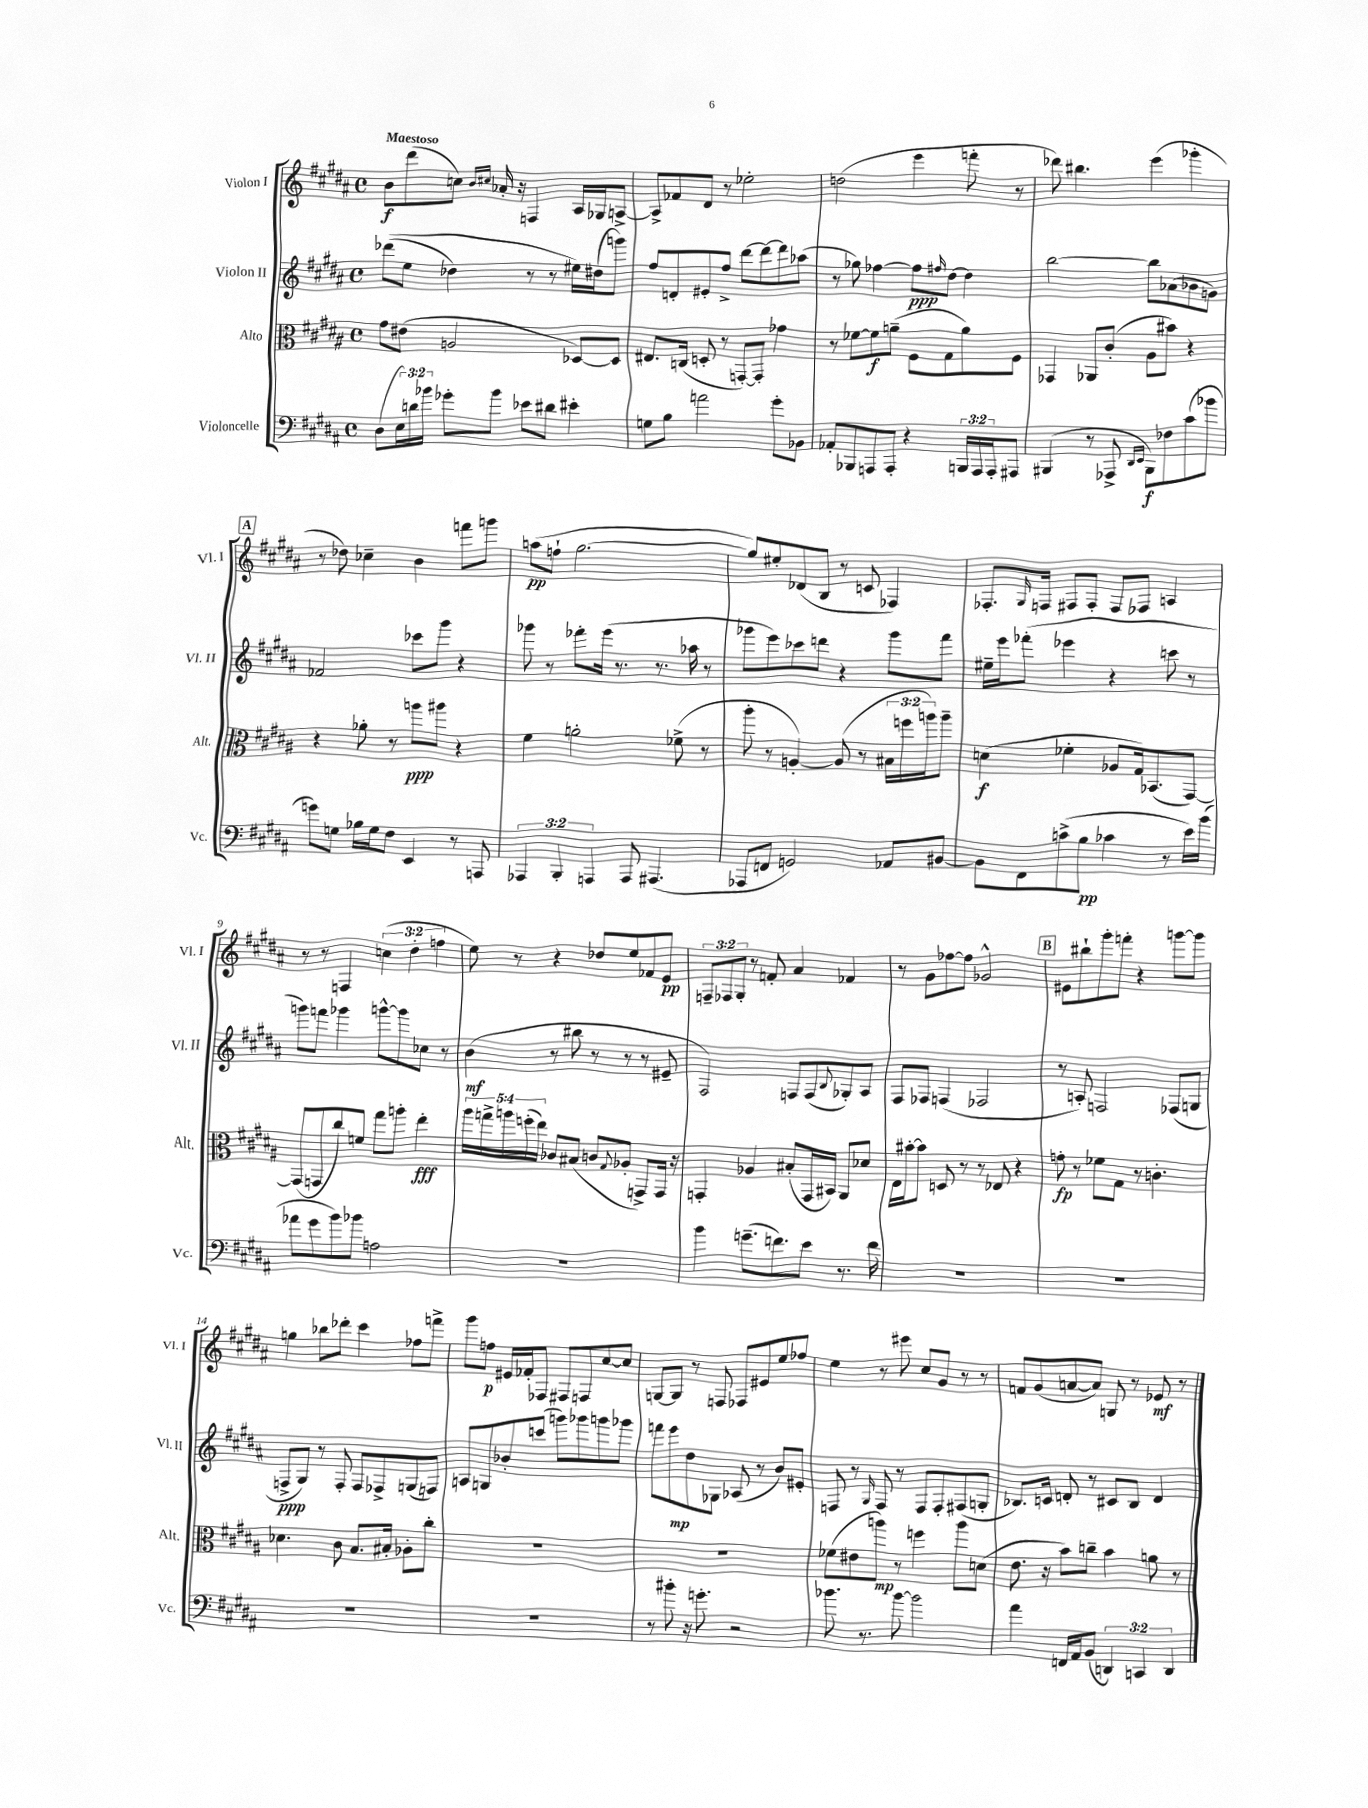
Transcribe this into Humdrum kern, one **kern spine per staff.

**kern	**kern	**kern	**kern
*staff4	*staff3	*staff2	*staff1
*clefF4	*clefC3	*clefG2	*clefG2
*k[f#c#g#d#a#]	*k[f#c#g#d#a#]	*k[f#c#g#d#a#]	*k[f#c#g#d#a#]
*M4/4	*M4/4	*M4/4	*M4/4
*met(c)	*met(c)	*met(c)	*met(c)
(8D#\L	8g#\L	&((8ddd-\L	8b\L
24E\L)	(8e#\J	8ee\J	(8ddd#\
24d\	.	.	.
24b-\JJ	.	.	.
8g-'\L	2A/	4dd-\)	8cc\J)
.	.	.	16qqb/LL
.	.	.	16qqcc#/JJ
8b-\J	.	.	16a-'/
.	.	.	16r
8e-\L	.	8r	4F/
8d#\J	.	8r	.
4e#'\	[8D-/L)	16ee#\LL&)	16A#/LL
.	.	(16dd#\J	16G-/J
.	8D-/]J	8ggg\J)	[8A^/J
=	=	=	=
8G\L	8.E#/L	8ff#/L	8A^/]L
8B\J	.	8d'/	8f-/
.	(16C/Jk	.	.
2a\	8D'/	8e#'/	8d#/J
.	8r	8ff#^/J	8r
.	[8GG'/L)	[8ddd#\L	2ee-'\
.	8GG'/]J	8ddd#\_	.
8g#'\L	4g-\	8ddd#\]	.
8BB-\J	.	(8aa-\J	.
=	=	=	=
8AA-'/L	8r	8r	(2dd\
8BBB-/	[8f-\L	8gg-\)	.
8AAA/	8f-\]	[4ff-\	.
8AAA'/J	(8a~\J	.	.
4r	8F#\L	8ff-\]L	4eee\
.	.	16qqff#/	.
.	8G#\	[8dd#\J	.
24BBB/LL	8a\)	4dd#\]	8fff'\
24AAA/	.	.	.
24AAA'/J	.	.	.
8AAA#/J	8F#\J	.	8r
=	=	=	=
(4BBB#/	4GG-/	[2bb\	8ddd-\)
.	.	.	4.bb#\
8r	8AA-/L	.	.
8AAA-^/	(8c#'/J	.	.
16qqDD#/LL	.	.	.
16qqEE/JJ	.	.	.
8BBB#\L)	8A#\L	8bb\]L	(4eee\
8F-\	8b#\J)	(8a-\	.
(8c#\	4r	8b-\	4ggg-'\
8b-\J	.	8g\J)	.
=	=	=	=
8g\L)	4r	2f-/	8r
8G\J	.	.	8dd-\)
16B-\LL	8a-'\	.	4cc-~\
16G\J	.	.	.
8F#\J	8r	.	.
4EE/	8aa\L	8ccc-\L	4b\
.	8aa#\J	8ggg#\J	.
8r	4r	4r	8fff\L
8AAA/	.	.	8ggg\J
=	=	=	=
6AAA-/	4f#\	8ggg-\	(8aa\L
.	.	8r	8ff`\J
6BBB'/	.	.	.
.	2a'\	8fff-'\L	[2.gg#\
6AAA/	.	.	.
.	.	(16eee\Jk	.
.	.	8.r	.
8AAA/	.	.	.
(4.AAA#/	.	8.r	.
.	(8f-^\	.	.
.	.	16aa-\	.
.	8r	8r	.
=	=	=	=
8AAA-/L	8aa#'\	8ggg-\L	8gg#/]L)
8FF/J	8r	8eee\)	8ee#'/
2GG/)	[4A'/)	8ccc-\	(8d-/
.	.	8ddd\J	8B/J
.	(8A/]	4r	8r
.	8r	.	8c/
8AA-/L	24B#\LL	8ggg-\L	4F-/)
.	24ff\	.	.
.	24aa\J)	.	.
[8BB#/J	8aa~\J	8fff#\J	.
=	=	=	=
8BB#\]L	(4d\	16ee#~\LL	8.F-'/L
.	.	16eee\J	.
8FF#\	.	(8fff-'\J	.
.	.	.	16qqG#/
.	.	.	16F/Jk
(8c^\	4f-'\	4eee-\	8F#/L
8B\J	.	.	8F#'/J
4c-\	8A-/L	4r	8F#/L
.	16G#/k)	.	8F-/J
.	(8.BB-/	.	.
8r	.	8ccc\	4A/
16e\LL)	[8GG#/J)	8r	.
(16b\JJ	.	.	.
=	=	=	=
8a-\L	(8GG#/]L	8ggg\L)	8r
8g#\	8GG/	8fff\J	8r
8b\)	8cc#/)	4ggg-\	4F/
8b-\J	8f/J	.	.
2A\	8gg#\L	[8ggg^^\L	(6cc\
.	8aa'\J	8ggg\]	.
.	.	.	6dd#'\
.	4ee'\	8cc-\J	.
.	.	.	6ff\
.	.	8r	.
=	=	=	=
1r	20aa#\LL	(4b\	8ee\)
.	20gg^\	.	.
.	20aa\	.	.
.	.	.	8r
.	(20ff'\	.	.
.	20ee\JJ)	.	.
.	8c-/L	8r	4r
.	(8B#/J	8bb#\	.
.	8c/L	8r	8dd-/L
.	8qqG#/	.	.
.	8A-'/J	8r	8ee/
.	8GG^/L)	8r	8f-/
.	16GG/Jk	8e#~/	8e/J
.	16r	.	.
=	=	=	=
4b\	4GG'/	2F#/)	12F~/L
.	.	.	12F-/
.	.	.	12G#'/J
(8.g~\L	4A-/	.	8r
.	.	.	8f'/
8.f\)	.	.	.
.	(8B#'/L	8F/L	4a#/
8e\J	16GG/L	(8F/	.
.	16BB#/JJ)	.	.
.	.	8qqB/	.
8.r	8AA#/L	8G-'/)	4f-/
.	8d-/J	8A#/J	.
16f\	.	.	.
=	=	=	=
1r	16E\LL	8F#/L	8r
.	[16b#'\J	.	.
.	8b#\]J	8F-/J	8g#\L
.	8D/	(4F/	[8ff-\
.	8r	.	8ff-\]J
.	8r	2F-/	2g-^^/
.	8E-/	.	.
.	4r	.	.
=	=	=	=
1r	8g'\	8r	8e#\L
.	8r	8A'/)	8bb#`\
.	8f-\L	2F/	8ggg#'\
.	8G#\J	.	8fff'\J
.	8r	.	4r
.	4.c'\	.	.
.	.	(8F-/L	[8ggg\L
.	.	8G/J	8ggg\]J
=	=	=	=
1r	4.d-\	8F^/L	4gg\
.	.	8G#/J)	.
.	.	8r	8bb-\L
.	8c#\	8F'/	8ddd-'\J
.	8.B/L	8F/L	4ccc#\
.	.	8F-^/	.
.	16B#'/Jk	.	.
.	8A-'\L	(8G/	8ff-\L
.	8cc#'\J	8F/J)	8fff^\J
=	=	=	=
1r	1r	8A/L	8ggg#\L
.	.	8G/	8ff\J
.	.	8b-'/	16e#/LL
.	.	.	16f-'/J
.	.	(8ccc/J	8F-/J
.	.	8ggg\L)	8F#/L
.	.	8ggg-\	8F/
.	.	8ggg\	[8cc#/
.	.	8ggg-\J	8cc#/]J
=	=	=	=
8r	1r	8fff\L	[8G/L
8b#'\	.	8eee\	8G/]J
16r	.	8dd#\	8r
8.g'\	.	.	.
.	.	8G-\J	8F/
2r	.	(8A-/	8F-/L
.	.	8r	8e#/
.	.	8b/L)	8ee/
.	.	8e#'/J	8ff-/J
=	=	=	=
8.b-\	(8f-\L	8F/	4ee\
.	8e#\	8r	.
8.r	.	.	.
.	.	16qqG#/	.
.	8aa\J)	8F/	8r
[8b-\	8r	8r	8eee#\
2b-\]	4ff\	8F/L	8cc#/L
.	.	8F'/	8g#/J
.	8aa\L	(8F#/	8r
.	(8d\J	8G'/J	8r
=	=	=	=
4a#\	8.e\	8.B-/L)	8f/L
.	.	.	(8g#/
.	16r	16c/Jk	.
16FF/LL	8b\L)	8d'/	[8a/
16AA#/J	.	.	.
(8BB/J	8cc~\J	8r	8a/]J)
6DD/)	4b\	8c#/L	8G/
.	.	8B-/J	8r
6CC/	.	.	.
.	8a\	4d/	8e-/
6DD/	.	.	.
.	8r	.	8r
==	==	==	==
*-	*-	*-	*-
